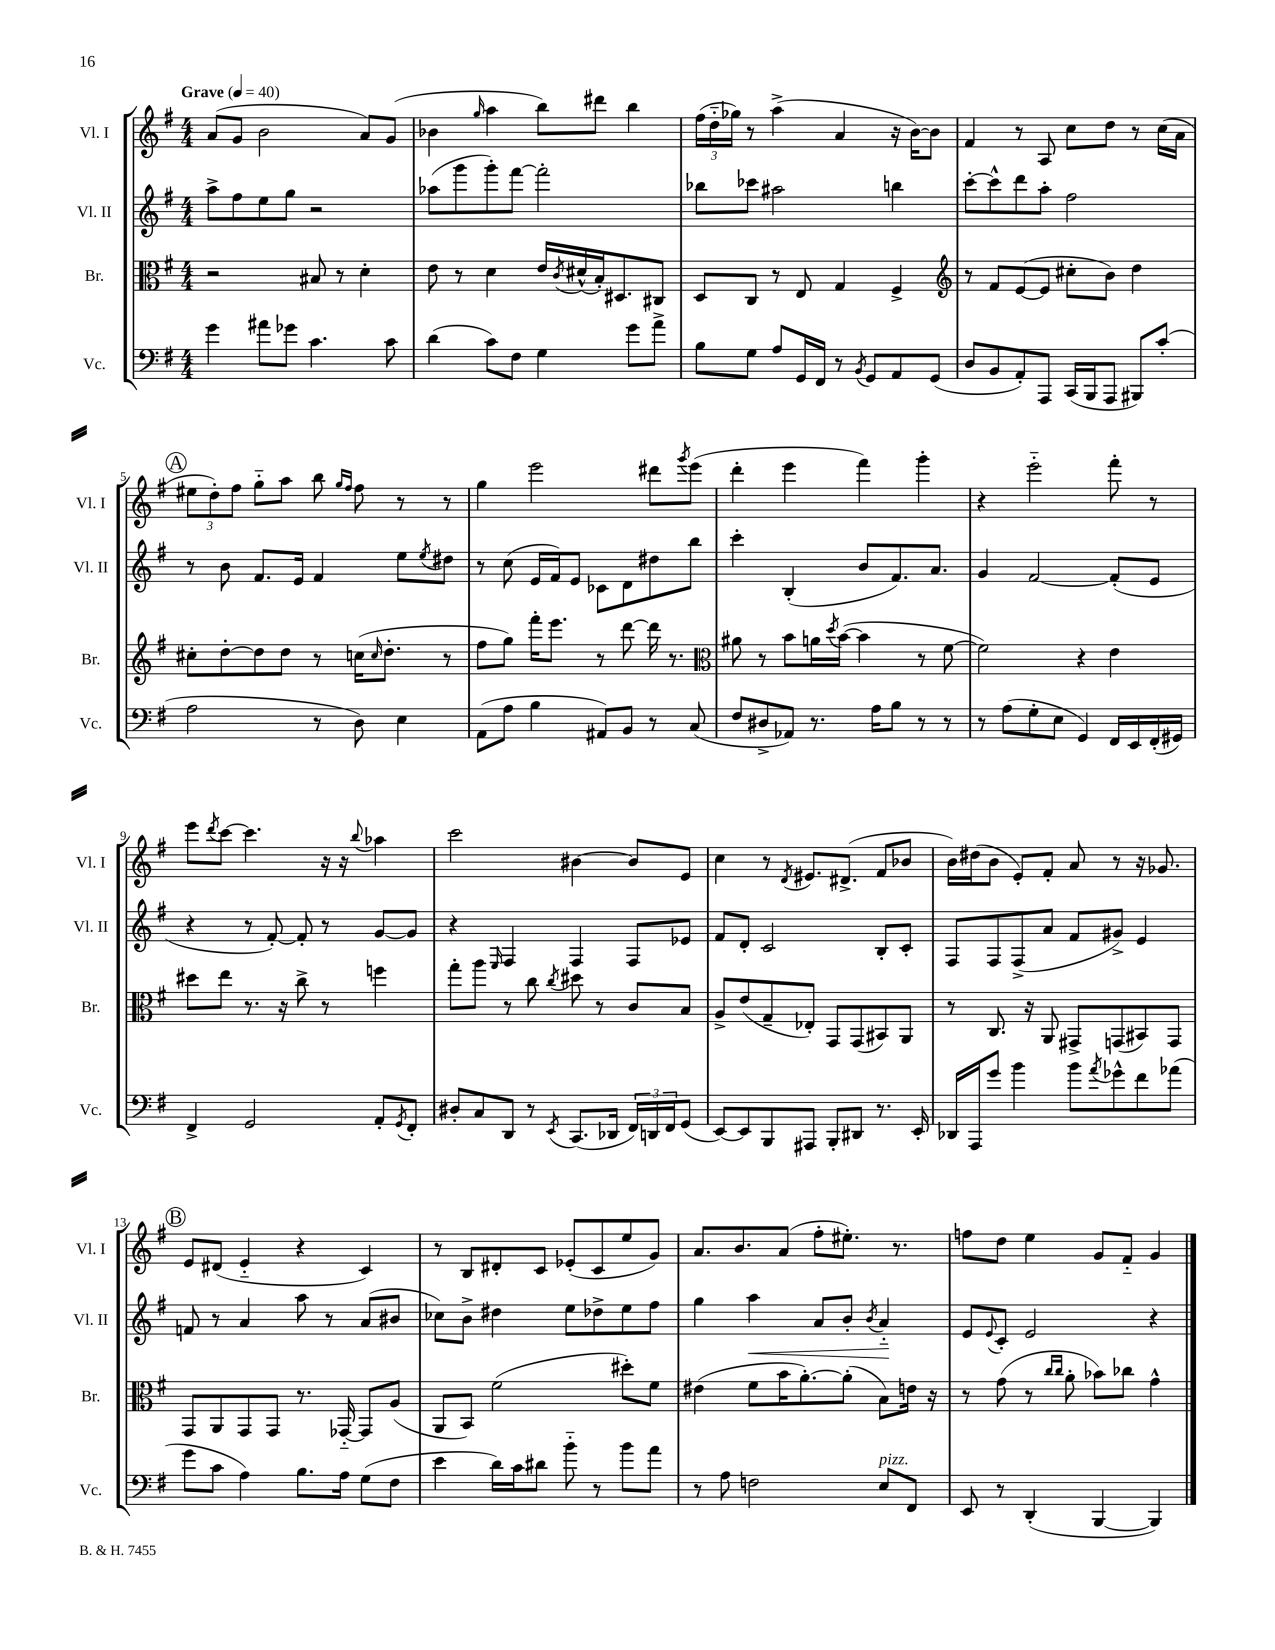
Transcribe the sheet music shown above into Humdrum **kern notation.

**kern	**kern	**kern	**dynam	**kern
*part4	*part3	*part2	*part2	*part1
*staff4	*staff3	*staff2	*staff2	*staff1
*I"Vc.	*I"Br.	*I"Vl. II	*	*I"Vl. I
*I'Vc.	*I'Br.	*I'Vl. II	*	*I'Vl. I
*clefF4	*clefC3	*clefG2	*	*clefG2
*k[f#]	*k[f#]	*k[f#]	*	*k[f#]
*M4/4	*M4/4	*M4/4	*	*M4/4
*MM40	*MM40	*MM40	*	*MM40
=1	=1	=1	=1	=1
!	!	!	!	!LO:TX:a:B:t=Grave
4g\	2r	8aa^\L	.	(8a/L
.	.	8ff#\	.	8g/J
8a#X\L	.	8ee\	.	2b\
8g-X\J	.	8gg\J	.	.
4.c\	8B#X/	2r	.	.
.	8r	.	.	.
.	4d'\	.	.	8a/L)
8c\	.	.	.	(8g/J
=2	=2	=2	=2	=2
(4d\	8e\	(8aa-X\L	.	4b-X\
.	8r	8ggg\	.	.
.	.	.	.	16qqgg/
8c\L)	4d\	8ggg'\)	.	4aa\
8F#\J	.	[8fff#\J	.	.
4G\	16e/LL	2fff#'\]	.	8bb\L)
.	8qc/	.	.	.
.	(16d#X^^/	.	.	.
.	16B'/J)	.	.	8ddd#X\J
.	8.D#X/	.	.	.
8g\L	.	.	.	4bb\
8a^\J	8C#X/J	.	.	.
=3	=3	=3	=3	=3
8B\L	8D/L	8bb-X\L	.	(24ff#\LL
.	.	.	.	24dd\
.	.	.	.	24gg-X\JJ)
8G\J	8C/J	8ccc-X\J	.	8r
8A/L	8r	2aa#X\	.	(4aa^\
16GG/L	8E/	.	.	.
16FF#/JJ	.	.	.	.
8r	4G/	.	.	4a/
8qBB/	.	.	.	.
8GG/L	.	.	.	.
8AA/	4F#^/	4bbn\	.	16r
.	.	.	.	[16b\KL)
(8GG/J	.	.	.	8b\J]
=4	=4	=4	=4	=4
*	*clefG2	*	*	*
8D/L	8r	[8ccc'\L	.	4f#/
8BB/	8f#/L	8ccc^^\]	.	.
8AA'/)	([8e/	8ddd\	.	8r
8AAA/J	8e/J]	8aa'\J	.	8A/
(16CC/LL	8cc#X'\L	2ff#\	.	8cc\L
16BBB/J	.	.	.	.
8AAA/J	8b\J)	.	.	8dd\J
8BBB#X/L)	4dd\	.	.	8r
(8c'/J	.	.	.	(16cc\LL
.	.	.	.	16a\JJ
!!LO:LB:g=z
!!LO:REH:place=s1:t=A
=5	=5	=5	=5	=5
2A\	8cc#X'\L	8r	.	12ee#X\L
.	.	.	.	12dd'\)
.	[8dd'\	8b\	.	.
.	.	.	.	12ff#\J
.	8dd\]	8.f#/L	.	8gg\L
.	8dd\J	.	.	8aa\J
.	.	16e/Jk	.	.
8r	8r	4f#/	.	8bb\
.	.	.	.	16qqgg/LL
.	.	.	.	16qqff#/JJ
8D\)	(16ccn\KL	.	.	8ff#\
.	16qqcc/	.	.	.
.	8.dd'\J	.	.	.
4E\	.	8ee\L	.	8r
.	.	8qee/	.	.
.	8r	8dd#X\J	.	8r
=6	=6	=6	=6	=6
(8AA\L	8ff#\L	8r	.	4gg\
8A\J	8gg\J)	(8cc\	.	.
4B\	16fff#'\KL	16e/LL	.	2eee\
.	8.eee\J	16f#/J)	.	.
.	.	8e/J	.	.
8AA#X/L)	8r	8c-X\L	.	.
8BB/J	[8ddd\	8d\	.	.
8r	16ddd\]	8dd#X\	.	8ddd#X\L
.	8.r	.	.	.
.	.	.	.	8qggg/
(8C/	.	8bb\J	.	(8eee\J
=7	=7	=7	=7	=7
*	*clefC3	*	*	*
8F#/L	8a#X\	4ccc'\	.	4ddd'\
8D#X^/	8r	.	.	.
8AA-X/J)	8b\L	(4B'/	.	4eee\
8.r	16an\L	.	.	.
.	8qdd/	.	.	.
.	([16b\JJ	.	.	.
.	4b\]	8b/L	.	4fff#\)
16A\KL	.	.	.	.
8B\J	.	8.f#/)	.	.
8r	8r	.	.	4ggg'\
.	.	8.a/J	.	.
8r	[8f#\	.	.	.
=8	=8	=8	=8	=8
8r	2f#\])	4g/	.	4r
(8A\L	.	.	.	.
8G'\	.	[2f#/	.	2eee\
8E\J	.	.	.	.
4GG/)	4r	.	.	.
16FF#/LL	4e\	(8f#'/L]	.	8fff#'\
16EE/	.	.	.	.
(16FF#'/	.	8e/J	.	8r
16GG#X/JJ)	.	.	.	.
!!LO:LB:g=z
=9	=9	=9	=9	=9
4FF#^/	8dd#X\L	4r	.	8eee\L
.	.	.	.	8qddd/
.	8ee\J	.	.	[8ccc\J
2GG/	8.r	8r	.	4.ccc\]
.	.	[8f#'/)	.	.
.	16r	.	.	.
.	8cc^\	8f#'/]	.	.
.	8r	8r	.	16r
.	.	.	.	16r
.	.	.	.	8qqbb/
8AA'/L	4ffn\	[8g/L	.	4aa-X\
8qGG/	.	.	.	.
8FF#'/J	.	8g/J]	.	.
=10	=10	=10	=10	=10
8D#X'/L	8gg'\L	4r	.	2ccc\
8C/	8aa\J	.	.	.
.	.	16qqE/	.	.
8DD/J	8r	4F#/	.	.
8r	8cc\	.	.	.
8qEE/	8qcc/	.	.	.
(8.CC/L	8dd#X\	4F#/	.	[4b#X\
.	8r	.	.	.
16DD-X/Jk	.	.	.	.
24FF#/LL)	8c/L	8F#/L	.	8b#/L]
24DDn/	.	.	.	.
24FF#/J	.	.	.	.
(8GG/J	8B/J	8e-X/J	.	8e/J
=11	=11	=11	=11	=11
[8EE/L)	8A^/L	8f#/L	.	4cc\
8EE/]	(8e/	8d'/J	.	.
8BBB/	8G~/	2c/	.	8r
.	.	.	.	8qd/
8AAA#X/J	8E-X'/J)	.	.	8.e#X/L
8BBB'/L	8GG/L	.	.	.
.	.	.	.	(8.d#X^/J
8DD#X/J	(8GG/	.	.	.
8.r	8BB#X/)	8B'/L	.	8f#/L
.	8AA/J	8c'/J	.	8b-X/J
16EE'/	.	.	.	.
=12	=12	=12	=12	=12
16DD-X/LL	8r	8F#/L	.	16b\LL)
16AAA/J	.	.	.	(16dd#X\J
8g/J	8.C/	8F#/	.	8b\J
4b\	.	(8F#^/	.	8e'/L)
.	16r	.	.	.
.	8AA/	8a/J	.	8f#'/J
8b\L	8GG#X^/L	8f#/L	.	8a/
8qa/	.	.	.	.
8g-X^^\	(8GGn/	8g#X^/J)	.	8r
8f#\	8BB#X/)	4e/	.	16r
.	.	.	.	8.g-X/
(8a-X\J	8GG/J	.	.	.
!!LO:LB:g=z
!!LO:REH:place=s1:t=B
=13	=13	=13	=13	=13
8g\L	8GG/L	8fn/	.	8e/L
8c\J	8AA/	8r	.	(8d#X/J
4A\)	8GG/	4a/	.	4e/
.	8GG/J	.	.	.
8.B\L	8.r	8aa\	.	4r
.	.	8r	.	.
16A\Jk	[16GG-X/	.	.	.
(8G\L	8GG-/L]	(8a/L	.	4c/)
8F#\J	(8A/J	8b#X/J	.	.
=14	=14	=14	=14	=14
4e\	8AA/L	8cc-X\L)	.	8r
.	8BB/J)	8b^\J	.	8B/L
16d\LL)	(2f#\	4dd#X\	.	8d#X'/
16c\J	.	.	.	.
8d#X\J	.	.	.	8c/J
8b\	.	8ee\L	.	(8e-X'/L
8r	.	8dd-X^\	.	8c/
8b\L	8dd#X'\L)	8ee\	.	8ee/
8a\J	8f#\J	8ff#\J	.	8g/J)
=15	=15	=15	=15	=15
8r	(4e#X\	4gg\	.	8.a/L
8A\	.	.	.	.
.	.	.	.	8.b/
!	!	!	!LO:HP:b	!
2Fn\	8f#\L	4aa\	<	.
.	16b\K	.	.	(8a/J
.	[8.a'\)	.	.	.
.	.	8a/L	.	8ff#'\L
.	(8a'\J]	8b'/J	.	8.ee#X'\J)
.	.	8qb/	.	.
!LO:TX:a:i:t=pizz.	!	!	!	!
8E/L	8B\L)	4a/	.	.
.	.	.	.	8.r
8FF#/J	16en\Jk	.	.	.
.	16r	.	.	.
.	.	.	[	.
=16	=16	=16	=16	=16
8EE/	8r	8e/L	.	8ffn\L
.	.	8qqe/	.	.
8r	(8g\	8c'/J	.	8dd\J
(4DD'/	8r	2e/	.	4ee\
.	16qqcc/LL	.	.	.
.	16qqcc/JJ	.	.	.
.	8a'\	.	.	.
[4BBB/	8b-X\L)	.	.	8g/L
.	8cc-X\J	.	.	8f#/J
4BBB/])	4g^^\	4r	.	4g/
==	==	==	==	==
*-	*-	*-	*-	*-
